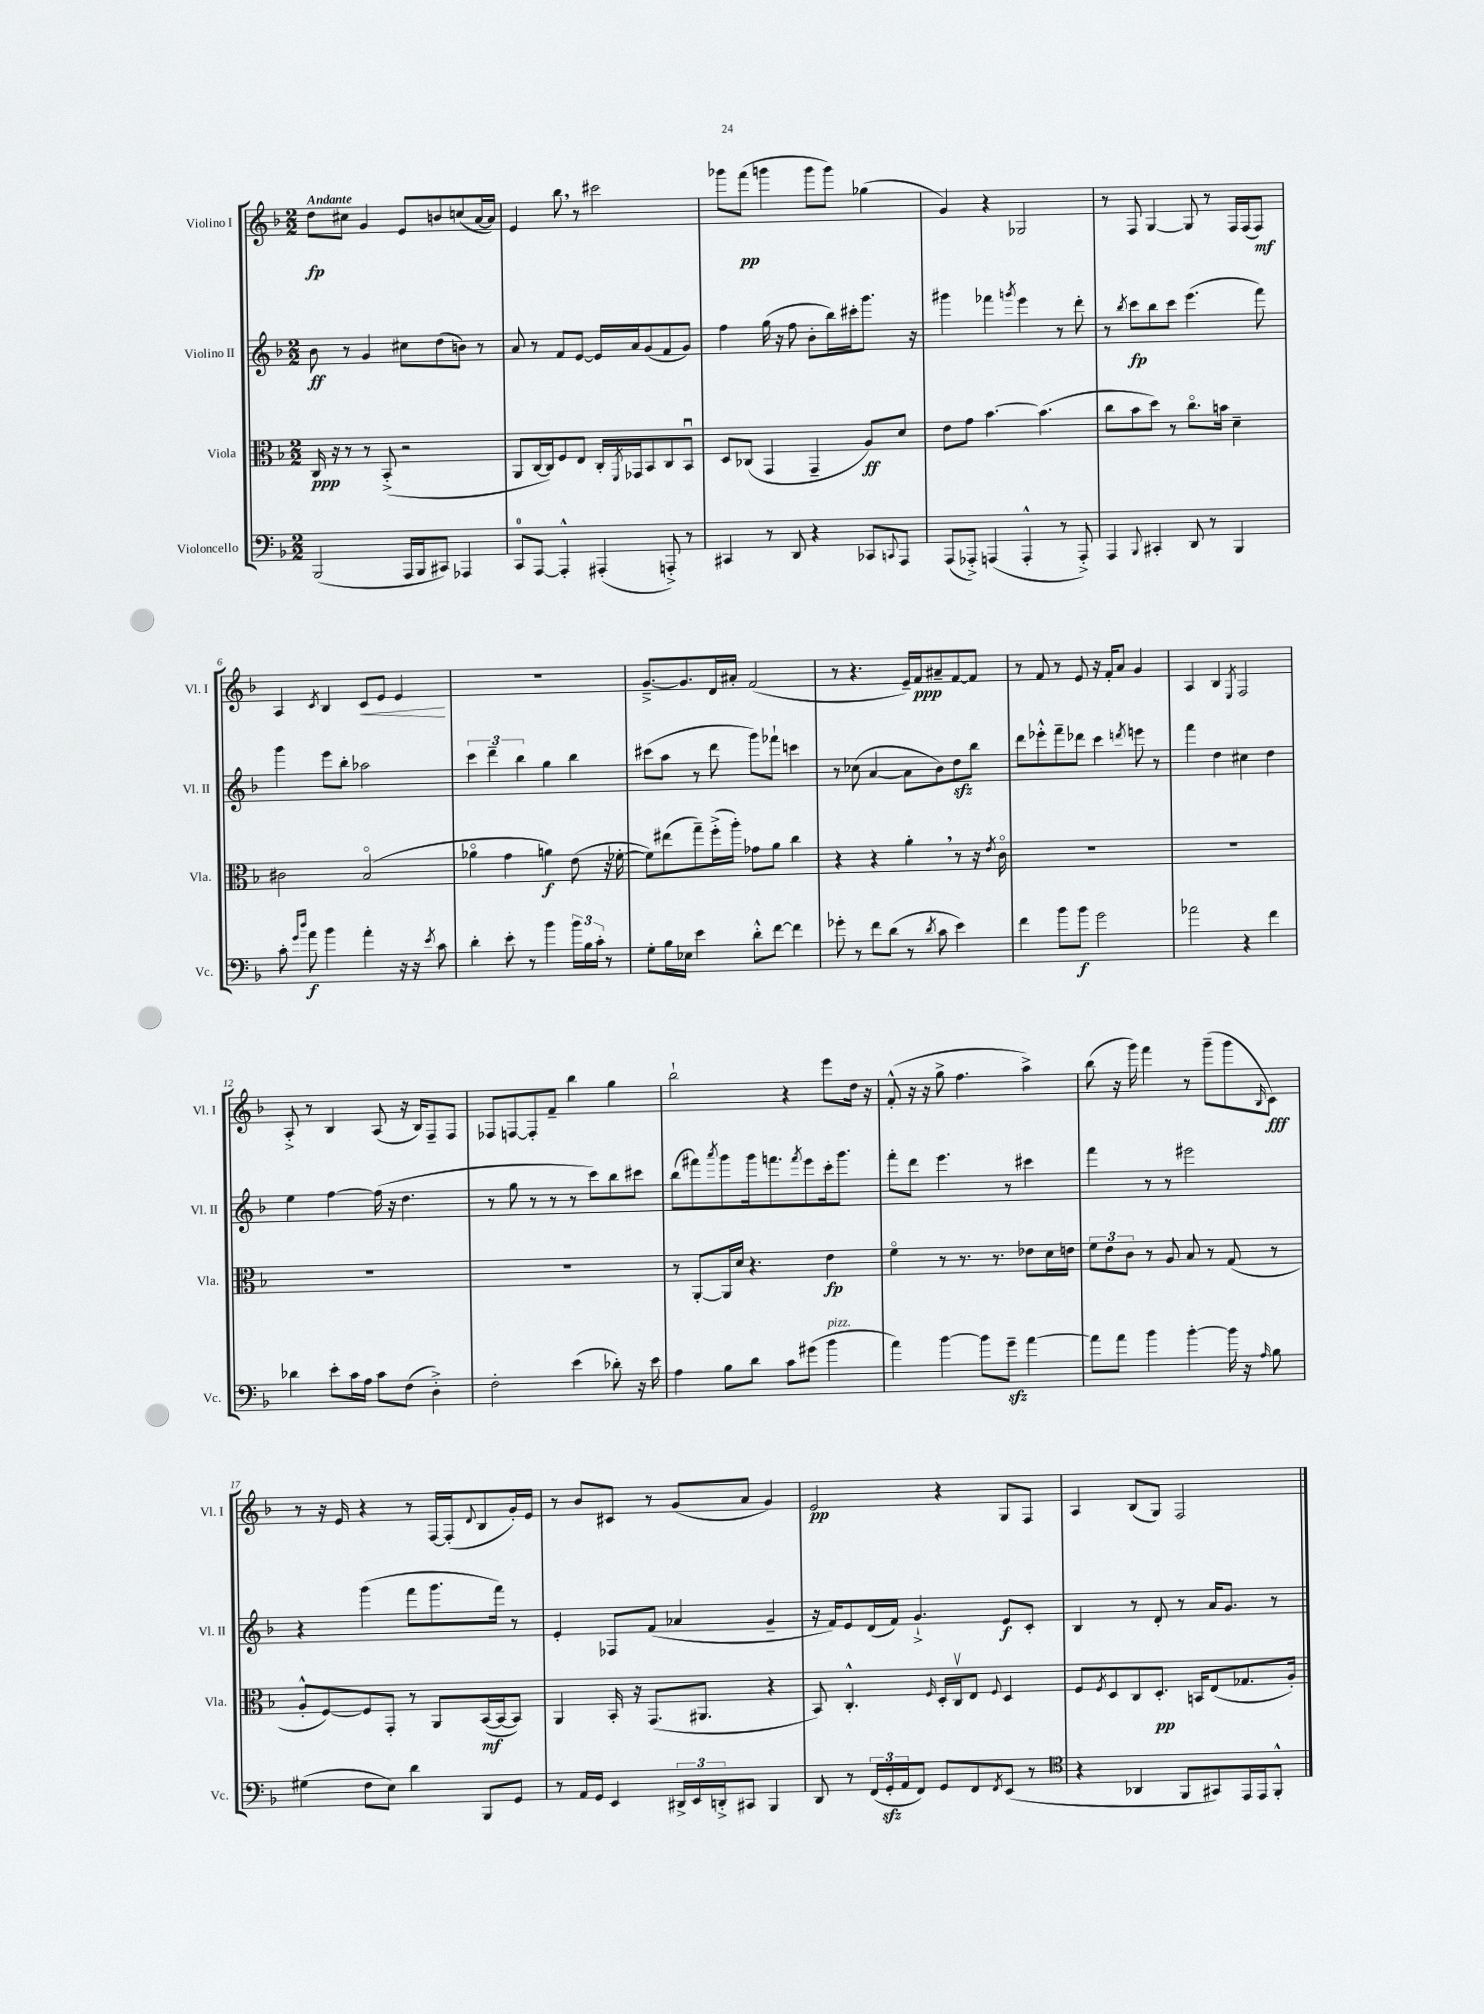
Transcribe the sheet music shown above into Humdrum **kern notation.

**kern	**dynam	**kern	**dynam	**kern	**dynam	**kern	**dynam
*part4	*part4	*part3	*part3	*part2	*part2	*part1	*part1
*staff4	*staff4	*staff3	*staff3	*staff2	*staff2	*staff1	*staff1
*I"Violoncello	*	*I"Viola	*	*I"Violino II	*	*I"Violino I	*
*I'Vc.	*	*I'Vla.	*	*I'Vl. II	*	*I'Vl. I	*
*clefF4	*	*clefC3	*	*clefG2	*	*clefG2	*
*k[b-]	*	*k[b-]	*	*k[b-]	*	*k[b-]	*
*M2/2	*	*M2/2	*	*M2/2	*	*M2/2	*
=1	=1	=1	=1	=1	=1	=1	=1
!	!	!	!	!	!	!LO:TX:a:B:t=Andante	!
(2BBB-/	.	16C/	ppp	8b-\	ff	8dd\L	fp
.	.	16r	.	.	.	.	.
.	.	8r	.	8r	.	8cc#X\J	.
.	.	8r	.	4g/	.	4g/	.
.	.	(8BB-'^/	.	.	.	.	.
16AAA/LL	.	2r	.	8cc#X\L	.	8e/L	.
16BBB-/J	.	.	.	.	.	.	.
8CC#X/J)	.	.	.	(8dd\	.	8bn/	.
4AAA-X/	.	.	.	8bn\J)	.	(8ccn/	.
.	.	.	.	8r	.	[16a/L	.
.	.	.	.	.	.	16a/JJ])	.
=2	=2	=2	=2	=2	=2	=2	=2
8CC/L	.	8AA/L	.	8a/	.	4e/	.
[8AAA/J	.	[16C/L	.	8r	.	.	.
.	.	16C/J])	.	.	.	.	.
4AAA'^^/]	.	8F/	.	8f/L	.	8bb-,\	.
.	.	8E/J	.	[8e/J	.	8r	.
(4AAA#X'/	.	16C'/LL	.	16e/LL]	.	2ccc#X\	.
.	.	8qFF/	.	.	.	.	.
.	.	16GG-X/J	.	16a/J	.	.	.
.	.	8BB-/	.	(8g/	.	.	.
8AAAn'^/)	.	8C/	.	8f/	.	.	.
8r	.	8BB-u/J	.	8g/J)	.	.	.
=3	=3	=3	=3	=3	=3	=3	=3
4CC#X/	.	8D/L	.	4ff\	.	8ggg-X\L	.
.	.	(8C-X/J	.	.	.	(8fff\J	pp
8r	.	4GG/	.	(16gg\	.	4gggn\	.
.	.	.	.	16r	.	.	.
8DD/	.	.	.	8ff\	.	.	.
4r	.	4GG~/	.	8b-'\L	.	8ggg\L	.
.	.	.	.	16bb-\L)	.	8ggg\J)	.
.	.	.	.	16ccc#X'\J	.	.	.
8CC-X/L	.	8A/L)	ff	8.ggg\J	.	(4gg-X\	.
8qqCCn/	.	.	.	.	.	.	.
8AAA/J	.	8d/J	.	.	.	.	.
.	.	.	.	16r	.	.	.
=4	=4	=4	=4	=4	=4	=4	=4
(8AAA/L	.	8e\L	.	4ggg#X\	.	4g/)	.
8AAA-X'^/J)	.	8g\J	.	.	.	.	.
(4AAAn/	.	[4.b-\	.	4fff-X\	.	4r	.
.	.	.	.	8qgggn/	.	.	.
4AAA'^^/	.	.	.	4eee\	.	2G-X/	.
.	.	(4.b-\]	.	.	.	.	.
8r	.	.	.	8r	.	.	.
8AAA'^/)	.	.	.	8ddd'\	.	.	.
=5	=5	=5	=5	=5	=5	=5	=5
4AAA/	.	8cc\L	.	8r	.	8r	.
.	.	.	.	8qbb-/	.	.	.
.	.	8b-\	.	8ccc\L	fp	8F/	.
8qqBBB-/	.	.	.	.	.	.	.
4CC#X'/	.	8dd\J)	.	8bb-\	.	[4G/	.
.	.	8r	.	8ccc\J	.	.	.
8DD/	.	8.cc\L	.	(4.eee\	.	8G/]	.
8r	.	.	.	.	.	8r	.
.	.	16bn\Jk	.	.	.	.	.
4BBB-/	.	4d~\	.	.	.	16F/LL	.
.	.	.	.	.	.	(16F/J	.
.	.	.	.	8fff\)	.	8F/J)	mf
!!LO:LB:g=z
=6	=6	=6	=6	=6	=6	=6	=6
8c'\	.	2c#X\	.	4ggg\	.	4A/	.
16qqg/LL	.	.	.	.	.	.	.
16qqdd/JJ	.	.	.	.	.	.	.
8a\	f	.	.	.	.	.	.
.	.	.	.	.	.	8qc/	.
4b-\	.	.	.	8eee\L	.	4B-/	.
.	.	.	.	8bb-'\J	.	.	.
!	!	!	!	!	!	!	!LO:HP:b
4a'\	.	(2B-/	.	2aa-X\	.	8c/L	<
.	.	.	.	.	.	8e/J	.
16r	.	.	.	.	.	4e/	.
16r	.	.	.	.	.	.	.
8qe/	.	.	.	.	.	.	.
8c\	.	.	.	.	.	.	.
.	.	.	.	.	.	.	[
=7	=7	=7	=7	=7	=7	=7	=7
4d'\	.	4a-X\	.	6ccc\	.	1r	.
.	.	.	.	6ddd~\	.	.	.
8e'\	.	4g\	.	.	.	.	.
.	.	.	.	6bb-\	.	.	.
8r	.	.	.	.	.	.	.
4b-\	.	4an\)	f	4gg\	.	.	.
24b-\LL	.	(8e\	.	4bb-\	.	.	.
24B-\	.	.	.	.	.	.	.
24c'\JJ	.	.	.	.	.	.	.
8r	.	16r	.	.	.	.	.
.	.	[16f-X'\	.	.	.	.	.
=8	=8	=8	=8	=8	=8	=8	=8
8G'\L	.	8f-\L])	.	(8ccc#X\L	.	[8.g~^/L	.
16B-\L	.	(8ee#X\	.	8aa\J	.	.	.
16E-X\JJ	.	.	.	.	.	8.g/]	.
4e\	.	8gg~\)	.	8r	.	.	.
.	.	(16ff'^\L	.	8ddd\	.	16d/L	.
.	.	16aa'\JJ)	.	.	.	16a#X'/JJ	.
8d'^^\L	.	8g-X\L	.	8ggg\L)	.	(2f/	.
[8f\J	.	8a\J	.	8fff-X`\J	.	.	.
4f\]	.	4cc\	.	4cccn\	.	.	.
=9	=9	=9	=9	=9	=9	=9	=9
8g-X'\	.	4r	.	8r	.	8r	.
8r	.	.	.	(8cc-X\	.	4.r	.
8f\L	.	4r	.	[4a/	.	.	.
(8d\J	.	.	.	.	.	.	.
8r	.	4a',\	.	8a\L]	.	16e~/LL)	.
.	.	.	.	.	.	16f/J	ppp
8qd/	.	.	.	.	.	.	.
8c\	.	.	.	8b-\)	.	8a#X~/	.
4e\)	.	8r	.	8ddzz\	.	[8f/	.
.	.	16r	.	8bb-\J	.	8f/J]	.
.	.	8qe/	.	.	.	.	.
.	.	16c\	.	.	.	.	.
=10	=10	=10	=10	=10	=10	=10	=10
4f\	.	1r	.	8ddd\L	.	8r	.
.	.	.	.	8eee-X'^^\	.	8f/	.
8b-\L	.	.	.	8fff~\	.	8r	.
8b-\J	f	.	.	8ddd-X\J	.	8e/	.
2g\	.	.	.	4ccc\	.	16r	.
.	.	.	.	.	.	16f'/KL	.
.	.	.	.	.	.	8a/J	.
.	.	.	.	8qdddn/	.	.	.
.	.	.	.	8eeen\	.	4g/	.
.	.	.	.	8r	.	.	.
=11	=11	=11	=11	=11	=11	=11	=11
2a-X\	.	1r	.	4fff\	.	4A/	.
.	.	.	.	4dd\	.	4B-/	.
.	.	.	.	.	.	8qE/	.
4r	.	.	.	4cc#X\	.	2F/	.
4f\	.	.	.	4dd\	.	.	.
!!LO:LB:g=z
=12	=12	=12	=12	=12	=12	=12	=12
4d-X\	.	1r	.	4ee\	.	8A'^/	.
.	.	.	.	.	.	8r	.
8e'\L	.	.	.	[4ff\	.	4B-/	.
16c\L	.	.	.	.	.	.	.
16A\JJ	.	.	.	.	.	.	.
8c\L	.	.	.	(16ff\]	.	(8A/	.
.	.	.	.	16r	.	.	.
(8F\J	.	.	.	4.dd\	.	16r	.
.	.	.	.	.	.	16B-/KL)	.
4D'^\)	.	.	.	.	.	8F~/	.
.	.	.	.	.	.	8F/J	.
=13	=13	=13	=13	=13	=13	=13	=13
2F'\	.	1r	.	8r	.	8F-X/L	.
.	.	.	.	8gg\	.	[8Fn/	.
.	.	.	.	8r	.	8F'/]	.
.	.	.	.	8r	.	8f~/J	.
(4e\	.	.	.	8r	.	4bb-\	.
.	.	.	.	8ccc\L)	.	.	.
8d-X'\)	.	.	.	8bb-\	.	4gg\	.
16r	.	.	.	8ccc#X\J	.	.	.
16e\	.	.	.	.	.	.	.
=14	=14	=14	=14	=14	=14	=14	=14
4A\	.	8r	.	(8bb-\L	.	2bb-`\	.
.	.	[8AA'/L	.	8fff#X\)	.	.	.
.	.	.	.	8qaaa/	.	.	.
8B-\L	.	16AA/L]	.	8ggg\	.	.	.
.	.	16d/JJ	.	.	.	.	.
8d\J	.	4.r	.	16ggg\k	.	.	.
.	.	.	.	8.fffn\	.	.	.
8c\L	.	.	.	.	.	4r	.
.	.	.	.	8qfff/	.	.	.
(8g#X\J	.	.	.	8eee\	.	.	.
!LO:TX:a:i:t=pizz.	!	!	!	!	!	!	!
4b-\	.	4e\	fp	16ccc'\k	.	8eee\L	.
.	.	.	.	8.ggg\J	.	.	.
.	.	.	.	.	.	16dd\Jk	.
.	.	.	.	.	.	16r	.
=15	=15	=15	=15	=15	=15	=15	=15
4a\)	.	4f\	.	8fff'\L	.	(8f'^^/	.
.	.	.	.	8ddd\J	.	16r	.
.	.	.	.	.	.	16r	.
[4b-\	.	8r	.	4.eee\	.	8gg^\	.
.	.	8.r	.	.	.	4.ff\	.
8b-\L]	.	.	.	.	.	.	.
.	.	8.r	.	.	.	.	.
8gzz~\J	.	.	.	8r	.	.	.
[4a\	.	8e-X\L	.	4ccc#X\	.	4aa^\)	.
.	.	16d\L	.	.	.	.	.
.	.	16en\JJ	.	.	.	.	.
=16	=16	=16	=16	=16	=16	=16	=16
8a\L]	.	12f\L	.	4fff\	.	(8bb-\	.
.	.	12e\	.	.	.	.	.
8a\J	.	.	.	.	.	16r	.
.	.	12c\J	.	.	.	.	.
.	.	.	.	.	.	16ggg\)	.
4b-\	.	8r	.	8r	.	4fff\	.
.	.	8A/	.	8r	.	.	.
[4b-'\	.	8B-/	.	2eee#X\	.	8r	.
.	.	8r	.	.	.	(8ggg~\L	.
16b-\]	.	(8G/	.	.	.	8ggg\	.
16r	.	.	.	.	.	.	.
16qqA/	.	.	.	.	.	16qqB-/	.
8B-\	.	8r	.	.	.	8c\J)	fff
!!LO:LB:g=z
=17	=17	=17	=17	=17	=17	=17	=17
(4G#X\	.	8A'^^/L	.	4r	.	8r	.
.	.	[8F/)	.	.	.	16r	.
.	.	.	.	.	.	16e/	.
8F\L	.	8F/]	.	(4ggg\	.	4r	.
8E\J)	.	8GG'/J	.	.	.	.	.
4d\	.	8r	.	8fff\L	.	8r	.
.	.	8AA/L	.	8.ggg\	.	[16F/LL	.
.	.	.	.	.	.	(16F'/J]	.
.	.	.	.	.	.	8qqd/	.
8BBB-/L	.	([16BB-/L	mf	.	.	8B-/	.
.	.	16BB-/J_	.	16fff\Jk)	.	.	.
8GG/J	.	8BB-/J])	.	8r	.	16g'/L)	.
.	.	.	.	.	.	16e/JJ	.
=18	=18	=18	=18	=18	=18	=18	=18
8r	.	4AA/	.	4e'/	.	8r	.
16AA/LL	.	.	.	.	.	8b-/L	.
16GG/JJ	.	.	.	.	.	.	.
4EE/	.	16BB-'/	.	8F-X/L	.	8c#X/J	.
.	.	16r	.	.	.	.	.
.	.	(8.GG/L	.	(8f/J	.	8r	.
24DD#X^/LL	.	.	.	4a-X/	.	(8g/L	.
24EE/	.	.	.	.	.	.	.
.	.	8.AA#X/J	.	.	.	.	.
24DDn'^/J	.	.	.	.	.	.	.
8CC#X/J	.	.	.	.	.	8a/J	.
4BBB-/	.	4r	.	4g~/	.	4g/)	.
=19	=19	=19	=19	=19	=19	=19	=19
8DD/	.	8BB-/)	.	16r	.	2e/	pp
.	.	.	.	16f/KL)	.	.	.
8r	.	4.C'^^/	.	8e/	.	.	.
(24FF/LL	.	.	.	(16d/L	.	.	.
24GGzz'/	.	.	.	.	.	.	.
.	.	.	.	16f/JJ)	.	.	.
24AA/J	.	.	.	.	.	.	.
8FF/J)	.	.	.	4.g`^/	.	.	.
.	.	16qqF/	.	.	.	.	.
8GG/L	.	16D'/LL	.	.	.	4r	.
.	.	16Cv/J	.	.	.	.	.
8FF/	.	8E/J	.	.	.	.	.
8qFF/	.	8qqF/	.	.	.	.	.
(8EE/J	.	4D/	.	8e/L	f	8G/L	.
8r	.	.	.	8c'/J	.	8F/J	.
=20	=20	=20	=20	=20	=20	=20	=20
*clefC4	*	*	*	*	*	*	*
4r	.	8F/L	.	4B-/	.	4A/	.
.	.	8qF/	.	.	.	.	.
.	.	8D/	.	.	.	.	.
4AA-X/	.	8C/	.	8r	.	(8B-/L	.
.	.	8.D'/J	pp	8d'/	.	8G/J)	.
8FF/L	.	.	.	8r	.	2F/	.
.	.	16BBn/KL	.	.	.	.	.
8GG#X/)	.	(8E/	.	16a/KL	.	.	.
.	.	.	.	8.g/J	.	.	.
16EE/L	.	8.G-X/	.	.	.	.	.
16EE/J	.	.	.	.	.	.	.
8FF'^^/J	.	.	.	8r	.	.	.
.	.	16A'/Jk)	.	.	.	.	.
==	==	==	==	==	==	==	==
*-	*-	*-	*-	*-	*-	*-	*-
